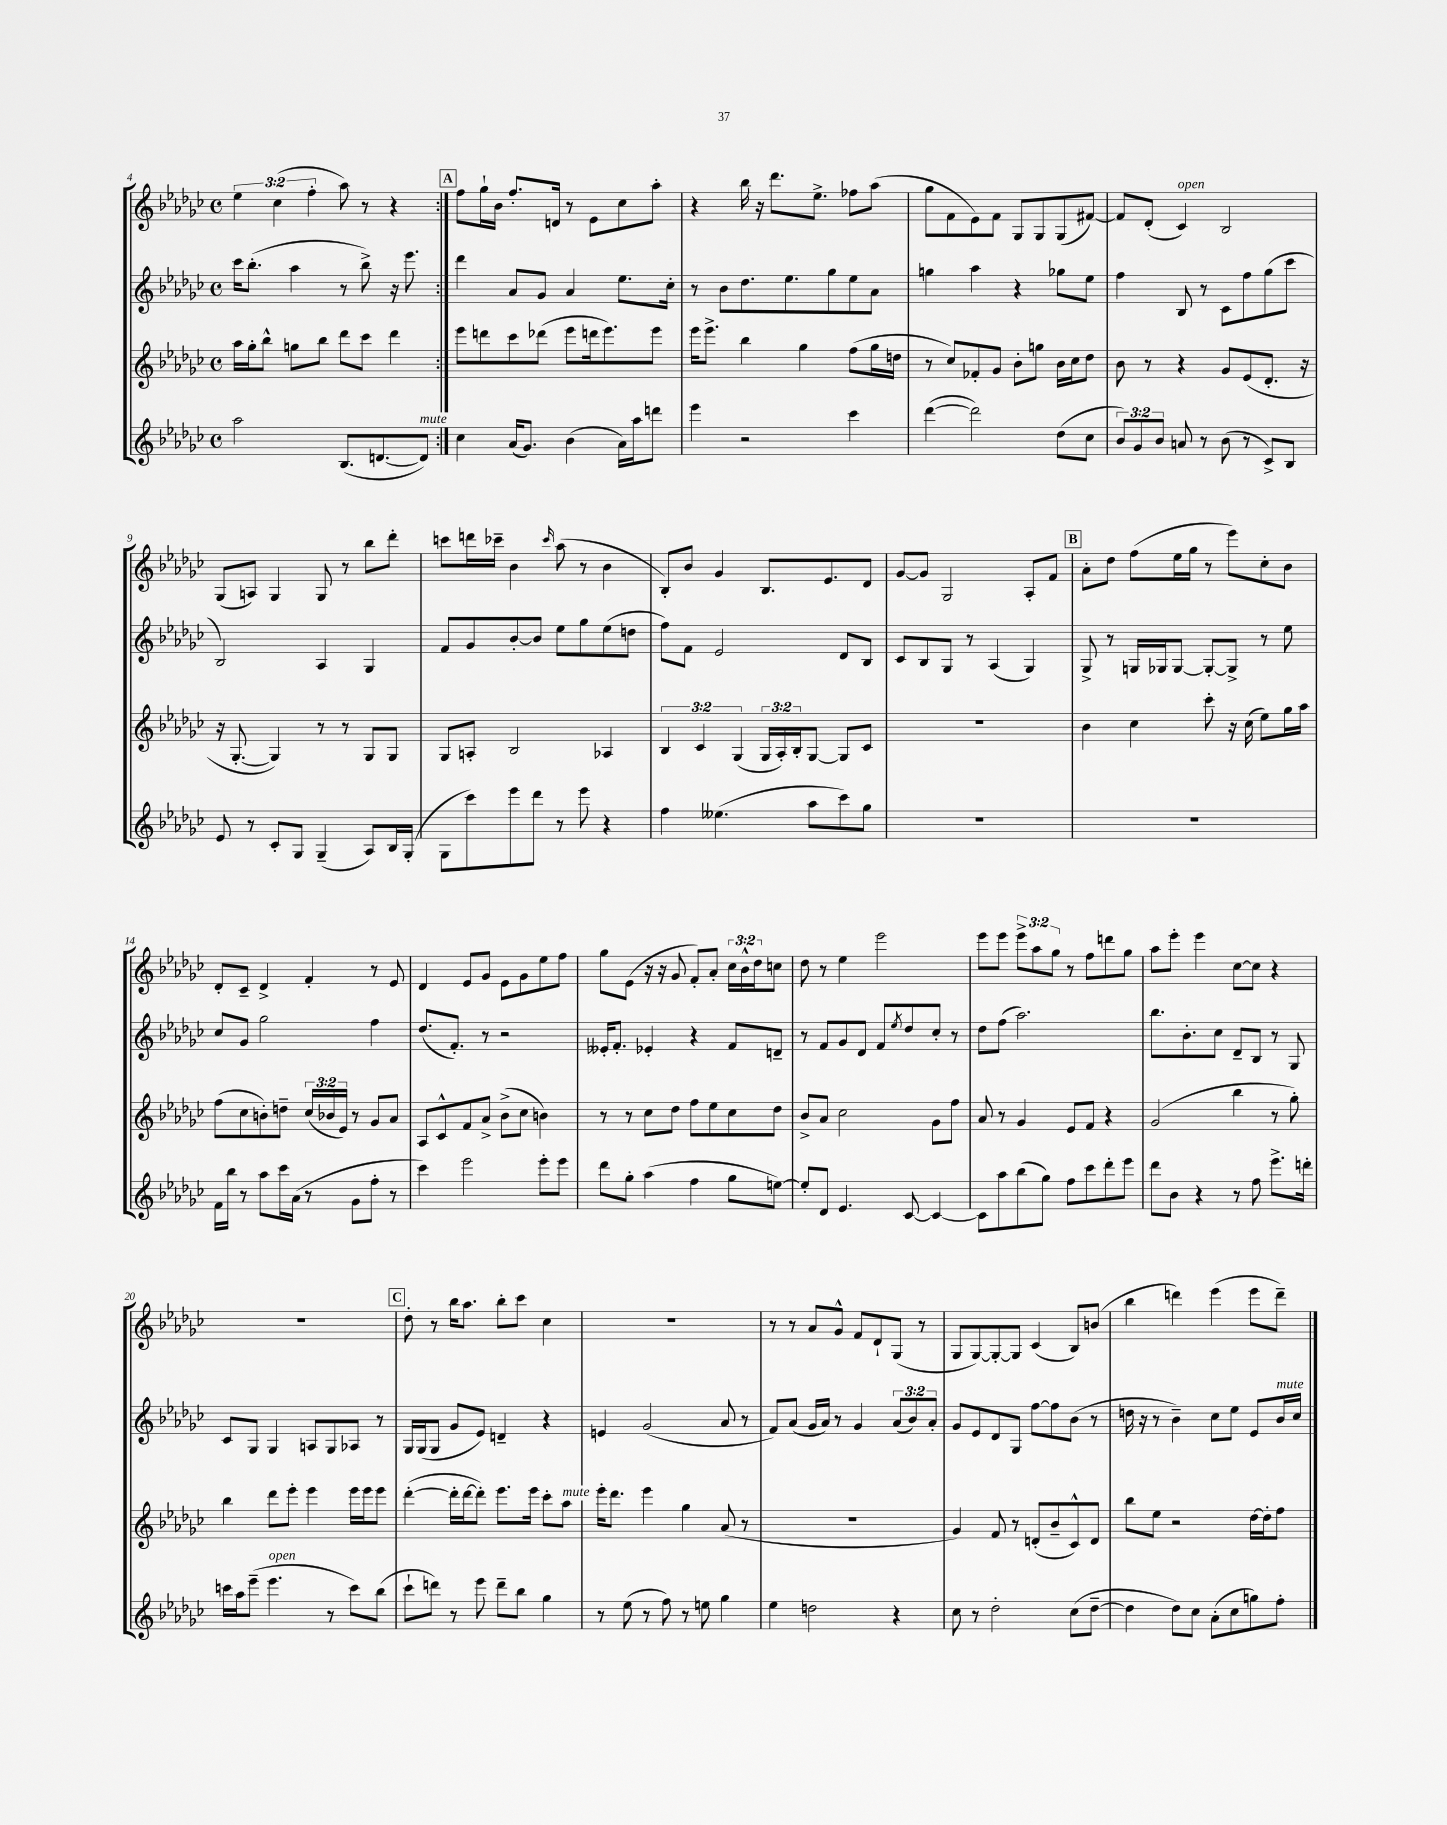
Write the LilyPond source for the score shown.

<<
\new StaffGroup <<
\new Staff = "s0" {
    \clef treble \key ges \major \defaultTimeSignature \time 4/4 \override Staff.TupletNumber.text = #tuplet-number::calc-fraction-text
    \repeat volta 2 { \tuplet 3/2 { ees''4 ces''4( f''4-. } aes''8) r8 r4 | }
    \mark \markup { \box "A" } f''8 ges''16-! bes'16 f''8.-. d'16 r8 ees'8 ces''8 aes''8-. |
    r4 bes''16 r16 des'''8. ees''8.-> fes''8 aes''8( |
    ges''8 f'8 ees'8) f'8 ges8 ges8 ges8( fis'8~) |
    fis'8 des'8-.( ces'4^\markup { \italic "open" }) bes2 |
    ges8( a8) ges4 ges8 r8 bes''8 des'''8-. |
    c'''8 d'''16 ces'''16-- bes'4 \grace { ces'''16 } aes''8( r8 bes'4 |
    bes8-.) bes'8 ges'4 bes8. ees'8. des'8 |
    ges'8~ ges'8 ges2 aes8-. f'8 |
    \mark \markup { \box "B" } aes'8-. des''8 f''8( ees''16 ges''16 r8 ees'''8) ces''8-. bes'8 |
    des'8-. ces'8-- des'4-> f'4-. r8 ees'8 |
    des'4 ees'8 ges'8 ees'8 ges'8 ees''8 f''8 |
    ges''8 ees'8( r16 r16 ges'8 f'8-.) aes'8-. \tuplet 3/2 { ces''16 bes'16-^ des''16 } c''8 |
    des''8 r8 ees''4 ees'''2 |
    ees'''8 ees'''8 \tuplet 3/2 { ees'''8-> aes''8 ges''8 } r8 f''8 d'''8 ges''8 |
    aes''8 ees'''8-. ees'''4 ces''8~ ces''8 r4 |
    R1 |
    \mark \markup { \box "C" } des''8-. r8 bes''16 aes''8. bes''8-. ces'''8 ces''4 |
    R1 |
    r8 r8 aes'8 ges'8-^ f'8 des'8-! ges8( r8 |
    ges8 ges8~) ges8~-. ges8 ces'4( bes8) b'8( |
    bes''4 d'''4) ees'''4( ees'''8 d'''8--) \bar "|." |
}
\new Staff = "s1" {
    \clef treble \key ges \major \defaultTimeSignature \time 4/4 \override Staff.TupletNumber.text = #tuplet-number::calc-fraction-text
    \repeat volta 2 { ces'''16 bes''8.-.( aes''4 r8 bes''8->) r16 ees'''8. | }
    \mark \markup { \box "A" } des'''4 aes'8 ges'8 aes'4 ees''8. ces''16-. |
    r8 bes'8 des''8. ees''8. ges''8 ees''8 aes'8 |
    g''4 aes''4 r4 ges''8 ees''8 |
    f''4 bes8 r8 ces'8 f''8 ges''8( ces'''8 |
    bes2) aes4 ges4 |
    f'8 ges'8 bes'8~-. bes'8 ees''8 ges''8 ees''8( d''8 |
    f''8) f'8 ees'2 des'8 bes8 |
    ces'8 bes8 ges8 r8 aes4( ges4) |
    \mark \markup { \box "B" } ges8-> r8 g16 ges16 ges8~ ges8~-. ges8-> r8 ees''8 |
    ces''8 ges'8 ges''2 f''4 |
    des''8.( f'8.-.) r8 r2 |
    eeses'16-. f'8.-. ees'4-. r4 f'8 d'8-- |
    r8 f'8 ges'8 des'8 f'8 \acciaccatura { ees''8 } des''8 ces''8-. r8 |
    des''8 f''8( aes''2.) |
    bes''8. bes'8.-. ces''8 des'8-- bes8 r8 ges8 |
    ces'8 ges8 ges4 a8 ges8 aes8 r8 |
    \mark \markup { \box "C" } ges16 ges16( ges8 ges'8 ees'8) d'4-- r4 |
    e'4 ges'2( aes'8 r8 |
    f'8) aes'8( ges'16 aes'16) r8 ges'4 \tuplet 3/2 { aes'8( bes'8) aes'8-. } |
    ges'8 ees'8 des'8 ges8 f''8~ f''8 bes'8( r8 |
    d''16 r16 r8 bes'4--) ces''8 ees''8 ees'8 bes'16^\markup { \italic "mute" } ces''16 \bar "|." |
}
\new Staff = "s2" {
    \clef treble \key ges \major \defaultTimeSignature \time 4/4 \override Staff.TupletNumber.text = #tuplet-number::calc-fraction-text
    \repeat volta 2 { aes''16 ges''16-. bes''8-^ g''8 bes''8 des'''8 ces'''8 des'''4 | }
    \mark \markup { \box "A" } ees'''8 d'''8 ces'''8 des'''8( ees'''8 d'''16 ees'''8.) ees'''8 |
    ees'''16 ees'''8.-> bes''4 ges''4 f''8( ges''16 d''16 |
    r8 ces''8) fes'8-. ges'8 bes'8-. g''8 bes'16 ces''16 des''8 |
    bes'8 r8 r4 ges'8 ees'8( des'8.-. r16 |
    r16 ges8.~-. ges4) r8 r8 ges8 ges8 |
    ges8 a8-. bes2 aes4 |
    \tuplet 3/2 { bes4 ces'4 ges4( } \tuplet 3/2 { ges16 aes16-.) bes16-. } ges8~ ges8 ces'8 |
    R1 |
    \mark \markup { \box "B" } bes'4 ces''4 ces'''8-. r16 ces''16( ees''8) ges''16 aes''16 |
    f''8( ces''8 b'8-.) d''8-- \tuplet 3/2 { ces''16( bes'16 ees'16) } r8 ges'8 aes'8 |
    aes8 ces'8-^ f'8 aes'8-> bes'8->( ces''8 b'4) |
    r8 r8 ces''8 des''8 f''8 ees''8 ces''8 des''8 |
    bes'8-> aes'8 ces''2 ges'8 f''8 |
    aes'8 r8 ges'4 ees'8 f'8 r4 |
    ges'2( bes''4 r8 ges''8-.) |
    bes''4 des'''8 ees'''8-. ees'''4 ees'''16 ees'''16 ees'''8 |
    \mark \markup { \box "C" } des'''4~-.( des'''16-. des'''16~ des'''8-.) ees'''8. ees'''16 ces'''8-. aes''8^\markup { \italic "mute" } |
    ees'''16-. des'''8. ees'''4 ges''4 aes'8( r8 |
    R1 |
    ges'4) f'8 r8 d'8-.( bes'8-- ces'8-^) d'8 |
    bes''8 ees''8 r2 des''16~ des''16-. f''8 \bar "|." |
}
\new Staff = "s3" {
    \clef treble \key ges \major \defaultTimeSignature \time 4/4 \override Staff.TupletNumber.text = #tuplet-number::calc-fraction-text
    \repeat volta 2 { aes''2 bes8.( d'8.~ d'8^\markup { \italic "mute" }) | }
    \mark \markup { \box "A" } ces''4 aes'16( ges'8.) bes'4( aes'16) aes''16 d'''8 |
    ees'''4 r2 ces'''4 |
    des'''4~( des'''2) des''8( ces''8 |
    \tuplet 3/2 { bes'8) ges'8 bes'8 } a'8 r8 bes'8( r8 ces'8->) bes8 |
    ees'8 r8 ces'8-. ges8 ges4--( aes8) bes16 ges16-.( |
    ges8 ces'''8) ees'''8 des'''8 r8 ees'''8 r4 |
    f''4 eeses''4.( aes''8 ces'''8) ges''8 |
    R1 |
    \mark \markup { \box "B" } R1 |
    f'16 bes''16 r8 aes''8 ces'''16 aes'16( r8 ges'8 f''8-. r8 |
    ces'''4) ees'''2 ees'''8-. ees'''8 |
    des'''8 ges''8-. aes''4( f''4 ges''8 e''8~) |
    e''8-. des'8 ees'4. ces'8~ ces'4~ |
    ces'8 aes''8 bes''8( ges''8) f''8 ces'''8 des'''8-. ees'''8 |
    des'''8 bes'8 r4 r8 f''8 ees'''8.-> d'''16-. |
    c'''16 aes''16 ees'''8--( ees'''4.^\markup { \italic "open" } r8 c'''8) bes''8( |
    \mark \markup { \box "C" } ces'''8-! d'''8) r8 ees'''8 d'''8-- bes''8 ges''4 |
    r8 ees''8( r8 f''8) r8 e''8 ges''4 |
    ees''4 d''2 r4 |
    ces''8 r8 des''2-. ces''8( des''8~-- |
    des''4 des''8) ces''8 aes'8-.( ces''8 g''8) f''8-. \bar "|." |
}
>>
>>
\layout { \context { \Score currentBarNumber = #4 } }
